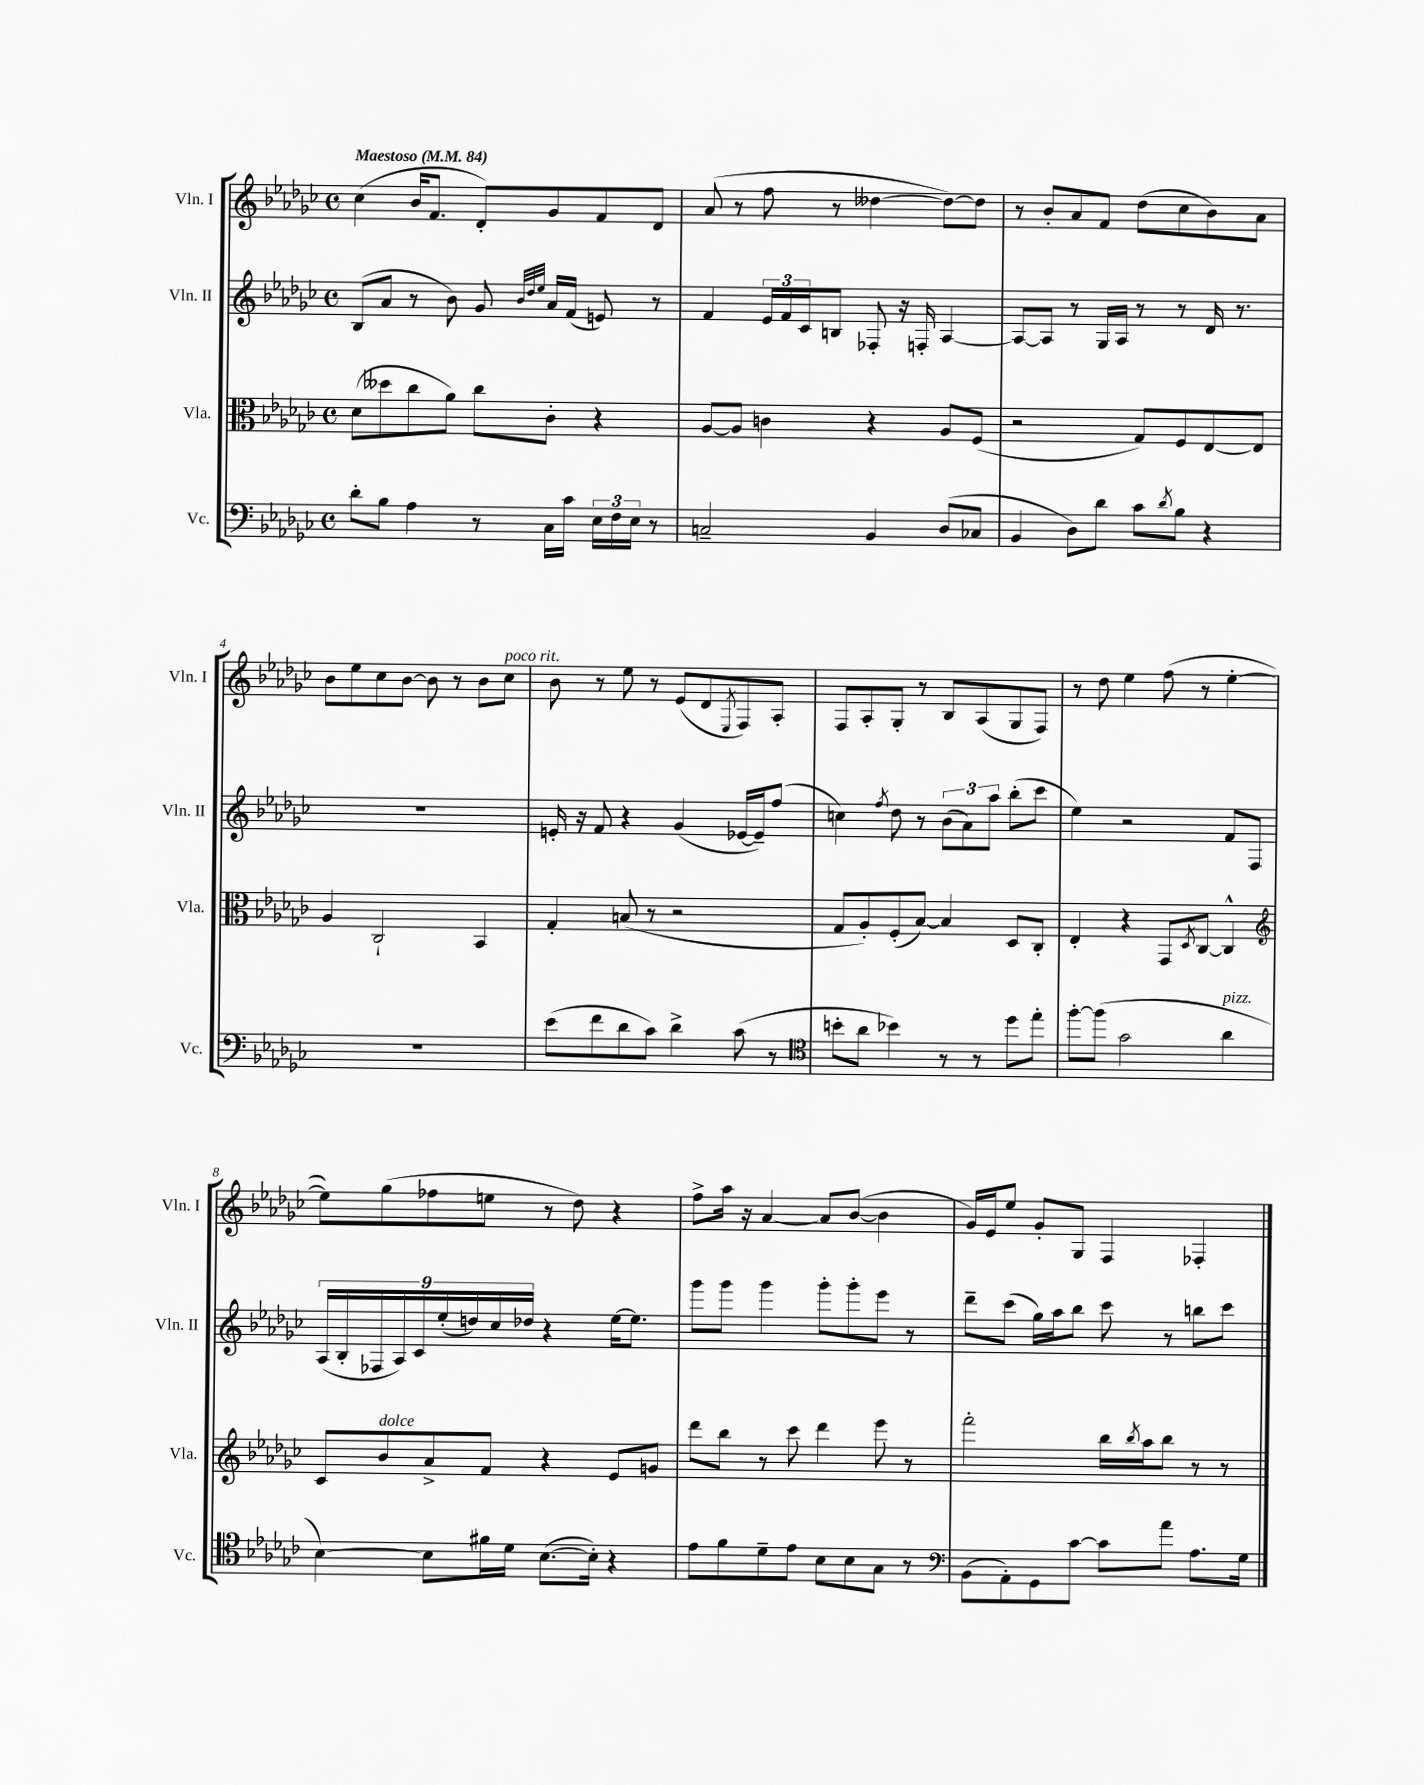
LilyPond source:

<<
\new StaffGroup <<
\new Staff = "s0" \with { instrumentName = "Vln. I" shortInstrumentName = "Vln. I" } {
    \clef treble \key ges \major \defaultTimeSignature \time 4/4 \tempo "Maestoso" 4 = 84
    ces''4( bes'16 f'8. des'8-.) ges'8 f'8 des'8 |
    aes'8( r8 f''8 r8 deses''4~ deses''8~) deses''8 |
    r8 bes'8-. aes'8 f'8 des''8( ces''8 bes'8) aes'8 |
    bes'8 ees''8 ces''8 bes'8~ bes'8 r8 bes'8 ces''8^\markup { \italic "poco rit." } |
    bes'8 r8 ees''8 r8 ees'8( des'8 \acciaccatura { ees8 } f8) aes8-. |
    f8 aes8-. ges8-. r8 bes8 aes8( ges8 f8) |
    r8 des''8 ees''4 f''8( r8 ees''4~-. |
    ees''8) ges''8( fes''8 e''8 r8 des''8) r4 |
    f''8-> aes''16 r16 aes'4~ aes'8 bes'8~( bes'4 |
    ges'16) ees'16 ees''8 ges'8-. ges8 f4 fes4-. \bar "|." |
}
\new Staff = "s1" \with { instrumentName = "Vln. II" shortInstrumentName = "Vln. II" } {
    \clef treble \key ges \major \defaultTimeSignature \time 4/4
    bes8( aes'8 r8 bes'8) ges'8 \grace { bes'32 des''32 ees''32 } aes'16 f'16( e'8) r8 |
    f'4 \tuplet 3/2 { ees'16 f'16 ces'16 } b8 fes8-. r16 f16-. aes4~ |
    aes8~ aes8 r8 ges16 aes16 r8 r8 des'16 r8. |
    R1 |
    e'16-. r16 f'8 r4 ges'4( ees'16~ ees'16--) f''8( |
    c''4) \acciaccatura { f''8 } des''8 r8 \tuplet 3/2 { bes'8( aes'8) aes''8 } bes''8-.( ces'''8 |
    ees''4) r2 f'8 f8 |
    \tuplet 9/8 { aes16( bes16-. fes16 aes16) ces'16 ees''16-.( d''16) ces''16 des''16 } r4 ees''16~ ees''8. |
    ges'''8 ges'''8 ges'''4 ges'''8-. ges'''8-. ees'''8 r8 |
    des'''8-- ces'''8( ges''16) aes''16 bes''8 ces'''8 r8 b''8 ces'''8 \bar "|." |
}
\new Staff = "s2" \with { instrumentName = "Vla." shortInstrumentName = "Vla." } {
    \clef alto \key ges \major \defaultTimeSignature \time 4/4
    des'8( deses''8 ces''8 aes'8) ces''8 ces'8-. r4 |
    aes8~ aes8 c'4 r4 aes8 f8( |
    r2 ges8) f8 ees8~ ees8 |
    aes4 ces2-! bes,4 |
    ges4-. b8( r8 r2 |
    ges8 aes8-.) f8-.( bes8~) bes4 des8 ces8-. |
    ees4-. r4 ges,8 \acciaccatura { des8 } ces8~ ces4-^ |
    \clef treble ces'8 bes'8^\markup { \italic "dolce" } aes'8-> f'8 r4 ees'8 g'8 |
    des'''8 bes''8 r8 ces'''8 des'''4 ees'''8 r8 |
    f'''2-. bes''16 \acciaccatura { bes''8 } aes''16 bes''8 r8 r8 \bar "|." |
}
\new Staff = "s3" \with { instrumentName = "Vc." shortInstrumentName = "Vc." } {
    \clef bass \key ges \major \defaultTimeSignature \time 4/4
    des'8-. bes8 aes4 r8 ces16 ces'16 \tuplet 3/2 { ees16 f16 ees16 } r8 |
    c2-- bes,4 des8( ces8 |
    bes,4 des8) des'8 ces'8 \acciaccatura { des'8 } bes8 r4 |
    R1 |
    ees'8( f'8 des'8 ces'8) des'4-> ces'8( r8 |
    \clef tenor b'8-. aes'8 bes'4) r8 r8 des''8 ees''8-. |
    f''8~-. f''8( ges'2 aes'4^\markup { \italic "pizz." } |
    bes4~) bes8 fis'16 des'16 bes8.~( bes16-.) r4 |
    ees'8 f'8 des'8-- ees'8 bes8 bes8 ges8 r8 |
    \clef bass bes,8( aes,8-.) ges,8 ces'8~ ces'8 aes'8 aes8. ges16 \bar "|." |
}
>>
>>
